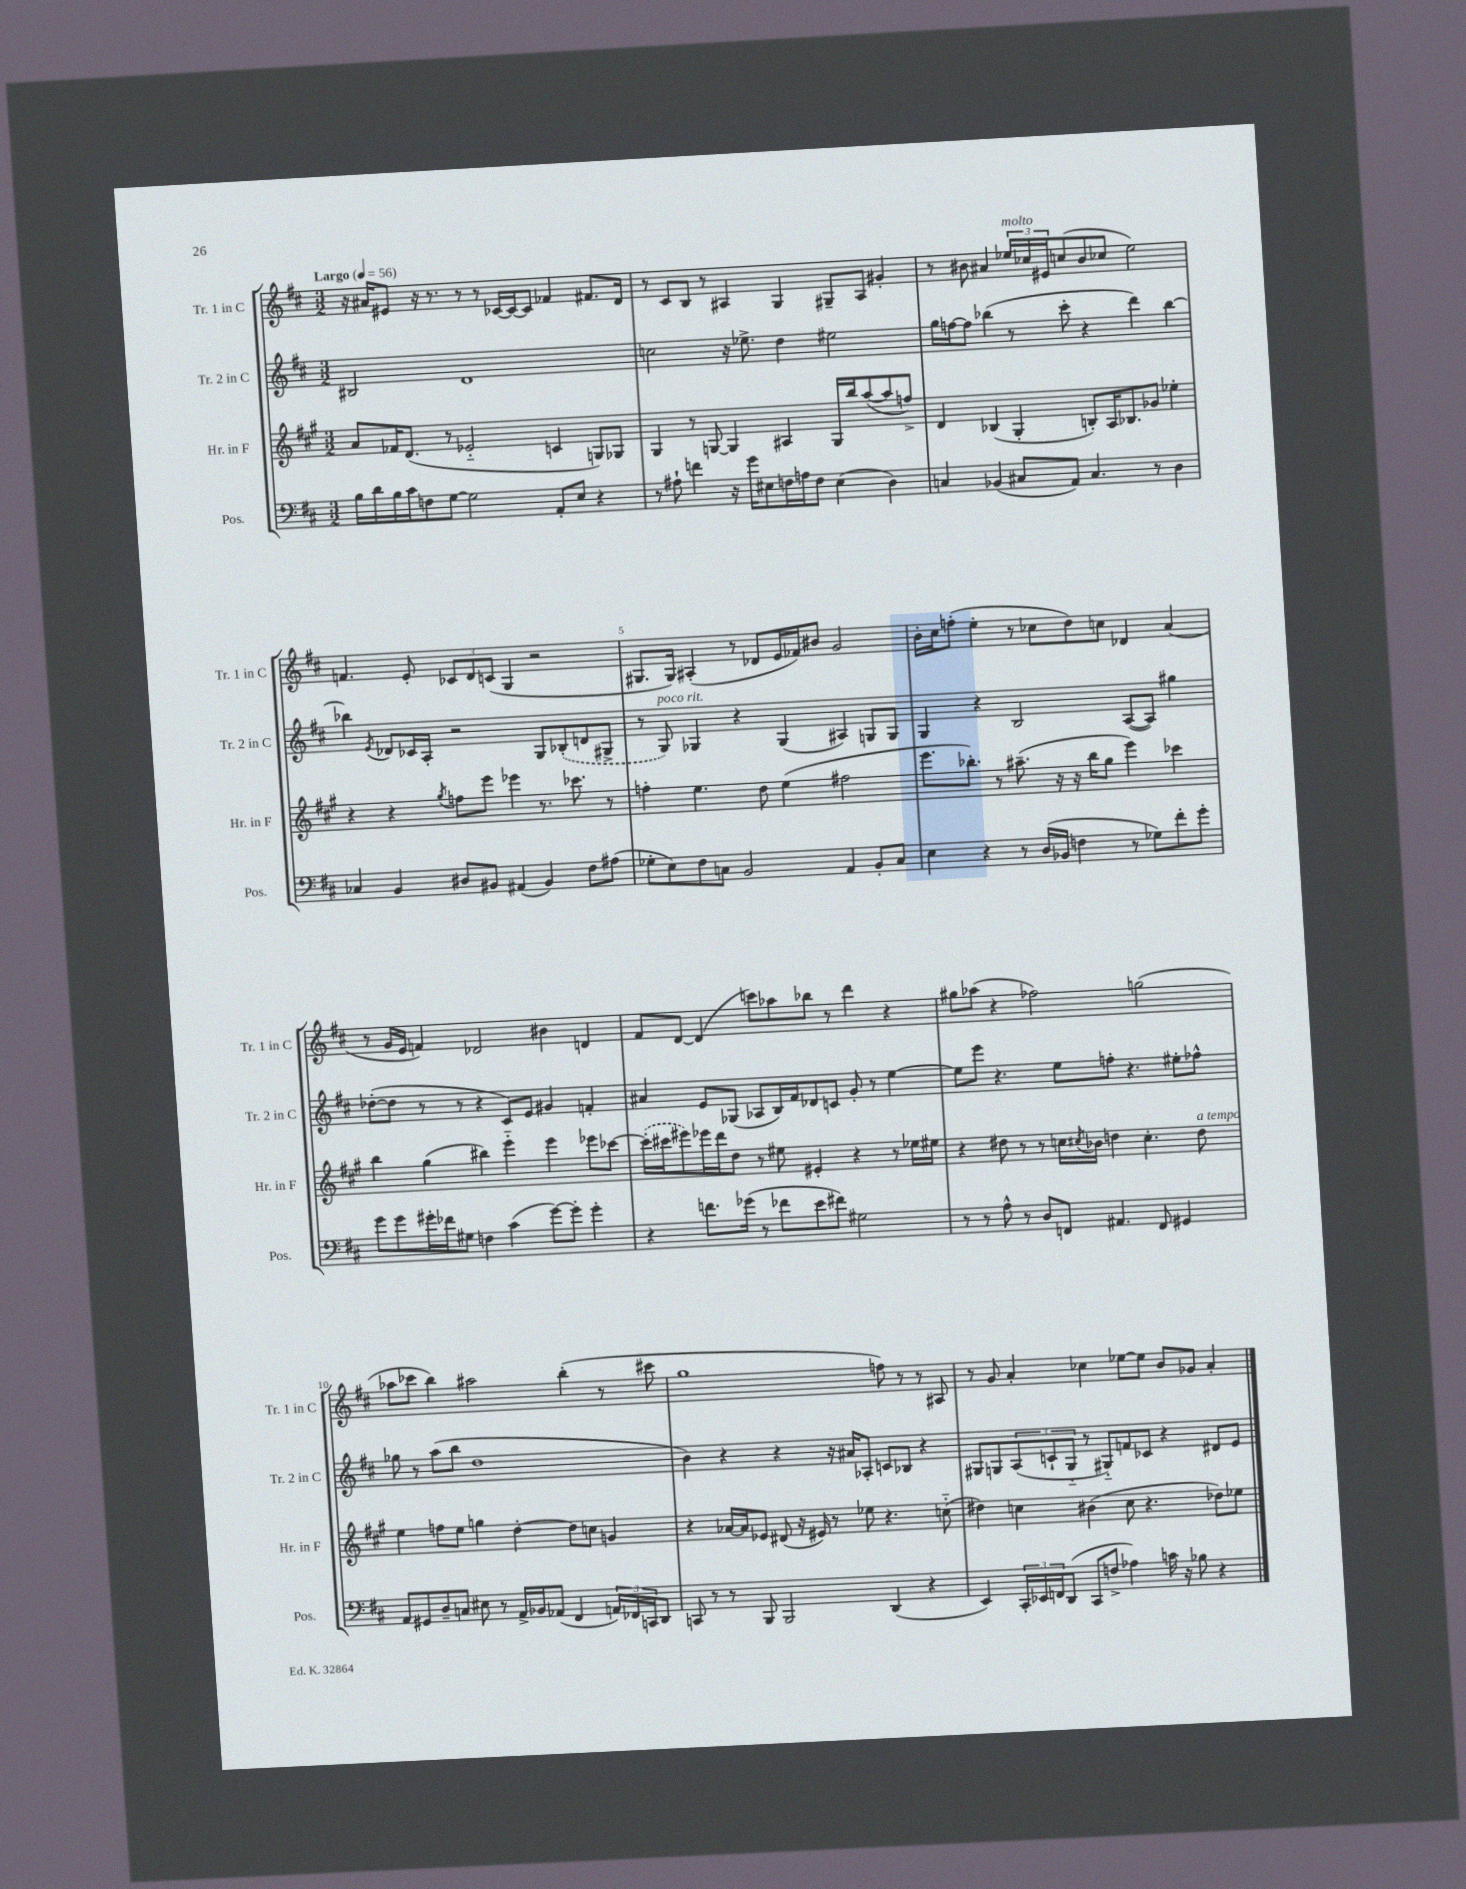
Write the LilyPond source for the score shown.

<<
\new StaffGroup <<
\new Staff = "s0" \with { instrumentName = "Tr. 1 in C" shortInstrumentName = "Tr. 1 in C" } {
    \clef treble \key d \major \numericTimeSignature \time 3/2 \tempo "Largo" 4 = 56
    r16 ais'16 eis'8 r16 r8. r8 r8 ces'16~ ces'16~ ces'8 fes'4 fis'8. d'16 |
    r8 cis'8 b8 r8 ais4 g4 gis8-- ais8 gis'4-. |
    r8 bis'8 ais'4 \tuplet 3/2 { ees''16^\markup { \italic "molto" } ces''16 eis'16 } c''8( bis'8 ces''8 ees''2) |
    f'4. e'8-. \tuplet 3/2 { ces'8 d'8 c'8( } g4 r2 |
    gis8. gis16) ais4-.( r8 des'8 e'16 fes'16) bis'8 g'2 |
    b'16-. cis''16 f''8-.( e''4-. r8 ces''8 d''8) c''8 des'4 a'4( |
    r8 g'16 e'16 f'4) des'2 bis'4 d'4 |
    fis'8 d'8~ d'4( c'''8) aes''8 bes''8 r8 d'''4 r4 |
    gis''8 aes''8( r4 fes''2) g''2( |
    aes''8 ces'''8 b''4) ais''2 b''4-.( r8 cis'''8 |
    g''1 f''8) r8 r8 ais8 |
    r8 g'8 a'4-. ces''4 ees''8~ ees''8 b'8 ges'8 a'4-. \bar "|." |
}
\new Staff = "s1" \with { instrumentName = "Tr. 2 in C" shortInstrumentName = "Tr. 2 in C" } {
    \clef treble \key d \major \numericTimeSignature \time 3/2
    bis2 d'1 |
    c''2 r16 ees''8.-> d''4 eis''2 |
    g''16 f''16~ f''8 bes''4( r8 cis'''8-. r4 d'''4) bes''4~ |
    bes''4 \acciaccatura { e'8 } des'8 ces'16 a16-. r2 g8 \once \slurDashed bes8-.( d'8 gis8-> |
    r8 g8^\markup { \italic "poco rit." }) ges4 r4 ges4( ais4) g8 g8 |
    g4 r4 b2 a8~( a8) gis''4 |
    des''8~-.( des''8 r8 r8 r4 cis'8) e'8 gis'4 f'4-. |
    ais'4 e'8 ges8( aes8 b16) fis'16 des'8 c'8 g'8-. r8 e''4~ |
    e''8 e'''8 r4. e''8 f''8-. r4. eis''8-. fes''8-^ |
    ges''8 r8 a''8( b''8 d''1 |
    b'4) r4 r4 r16 ais'16 aes8-. c'8 bes8 r4 |
    gis8 g8 \tuplet 3/2 { a8( c'8-! g8-_ } r8 gis8-_) f'8 ces'8 r4 dis'8 e'8 \bar "|." |
}
\new Staff = "s2" \with { instrumentName = "Hr. in F" shortInstrumentName = "Hr. in F" } {
    \clef treble \key a \major \numericTimeSignature \time 3/2
    a'8 fes'16 d'8.( r8 ees'2-_ c'4 g8) ges8 |
    gis4 r8 g8~ g4 ais4 g16 b''16 a''8~( a''8 f''8->) |
    d'4 bes4( gis4-. b8-.) a16 bes8. ges'8 ees''4-. |
    r4 r4 \acciaccatura { gis''8 } f''8 e'''8 ees'''4 r8. ces'''8. r8 |
    f''4-. e''4. d''8 e''4( fis''2 |
    e'''8. bes''8.-.) r8 ais''8.--( r16 r16 bes''16 gis''8 e'''4) ces'''4 |
    b''4 gis''4( bis''4) e'''4-_ e'''4 ees'''8 ces'''8~ |
    \once \slurDashed ces'''16-.( cis'''16 eis'''8) ees'''16 d'''16 d''8 r8 eis''8 eis'4-. r4 r8 ees''16 eis''16 |
    r4 dis''8 r8 r8 c''16 \acciaccatura { cis''8 } bes'16 d''4 cis''4.-. d''8^\markup { \italic "a tempo" } |
    e''4 f''8 e''8 g''4 d''4~-. d''8 c''8 g'4 |
    r4 aes'16~ aes'16 ees'8 dis'8( r16 eis'16) r8 ees''8 r4. c''8-_( |
    dis''4) c''4 bis'4( c''8 r4. des''8) ees''8 \bar "|." |
}
\new Staff = "s3" \with { instrumentName = "Pos." shortInstrumentName = "Pos." } {
    \clef bass \key d \major \numericTimeSignature \time 3/2
    b16 d'16 b16 cis'16 f8 g8~ g2 a,8-. e8 r4 |
    r8 ais8-! f'4 r16 g'16 eis8 f16 a16 f8 eis4( d4) |
    c4 bes,4( cis8 a,8) cis4. r8 d4 |
    ces4 b,4 dis8 bis,8 ais,4( bis,4) fis8 ais8( |
    ges8-. e8) fis8 c8 b,2 a,4 b,8-. c8 |
    e4 r4 r8 d16( bes,16 f4 r8 ges8) fis'8-. g'8-. |
    g'8 g'8 gis'16-. fes'16 gis8 f4 cis'4( gis'8~) gis'8-. gis'4-. |
    r4 f'8. ges'16( r8 fes'8 e'8 fis'8) gis2 |
    r8 r8 a8-^ r8 d8 f,8 ais,4. f,8 gis,4 |
    a,8 gis,8 d8-- c8 eis8 r8 a,16-> bes,16 aes,8( fis,4 \tuplet 3/2 { a,16) fes,16 c,16 } d,8 |
    c,8 r8 r8 b,,8 b,,2 d,4( r4 |
    e,4) \tuplet 3/2 { cis,16-. ees,16 f,16 } d,8( cis,8 f8-> aes4) c'16 r16 bes8 r4 \bar "|." |
}
>>
>>
\layout { \context { \Score \override BarNumber.break-visibility = ##(#f #t #t) barNumberVisibility = #(every-nth-bar-number-visible 5) } }
